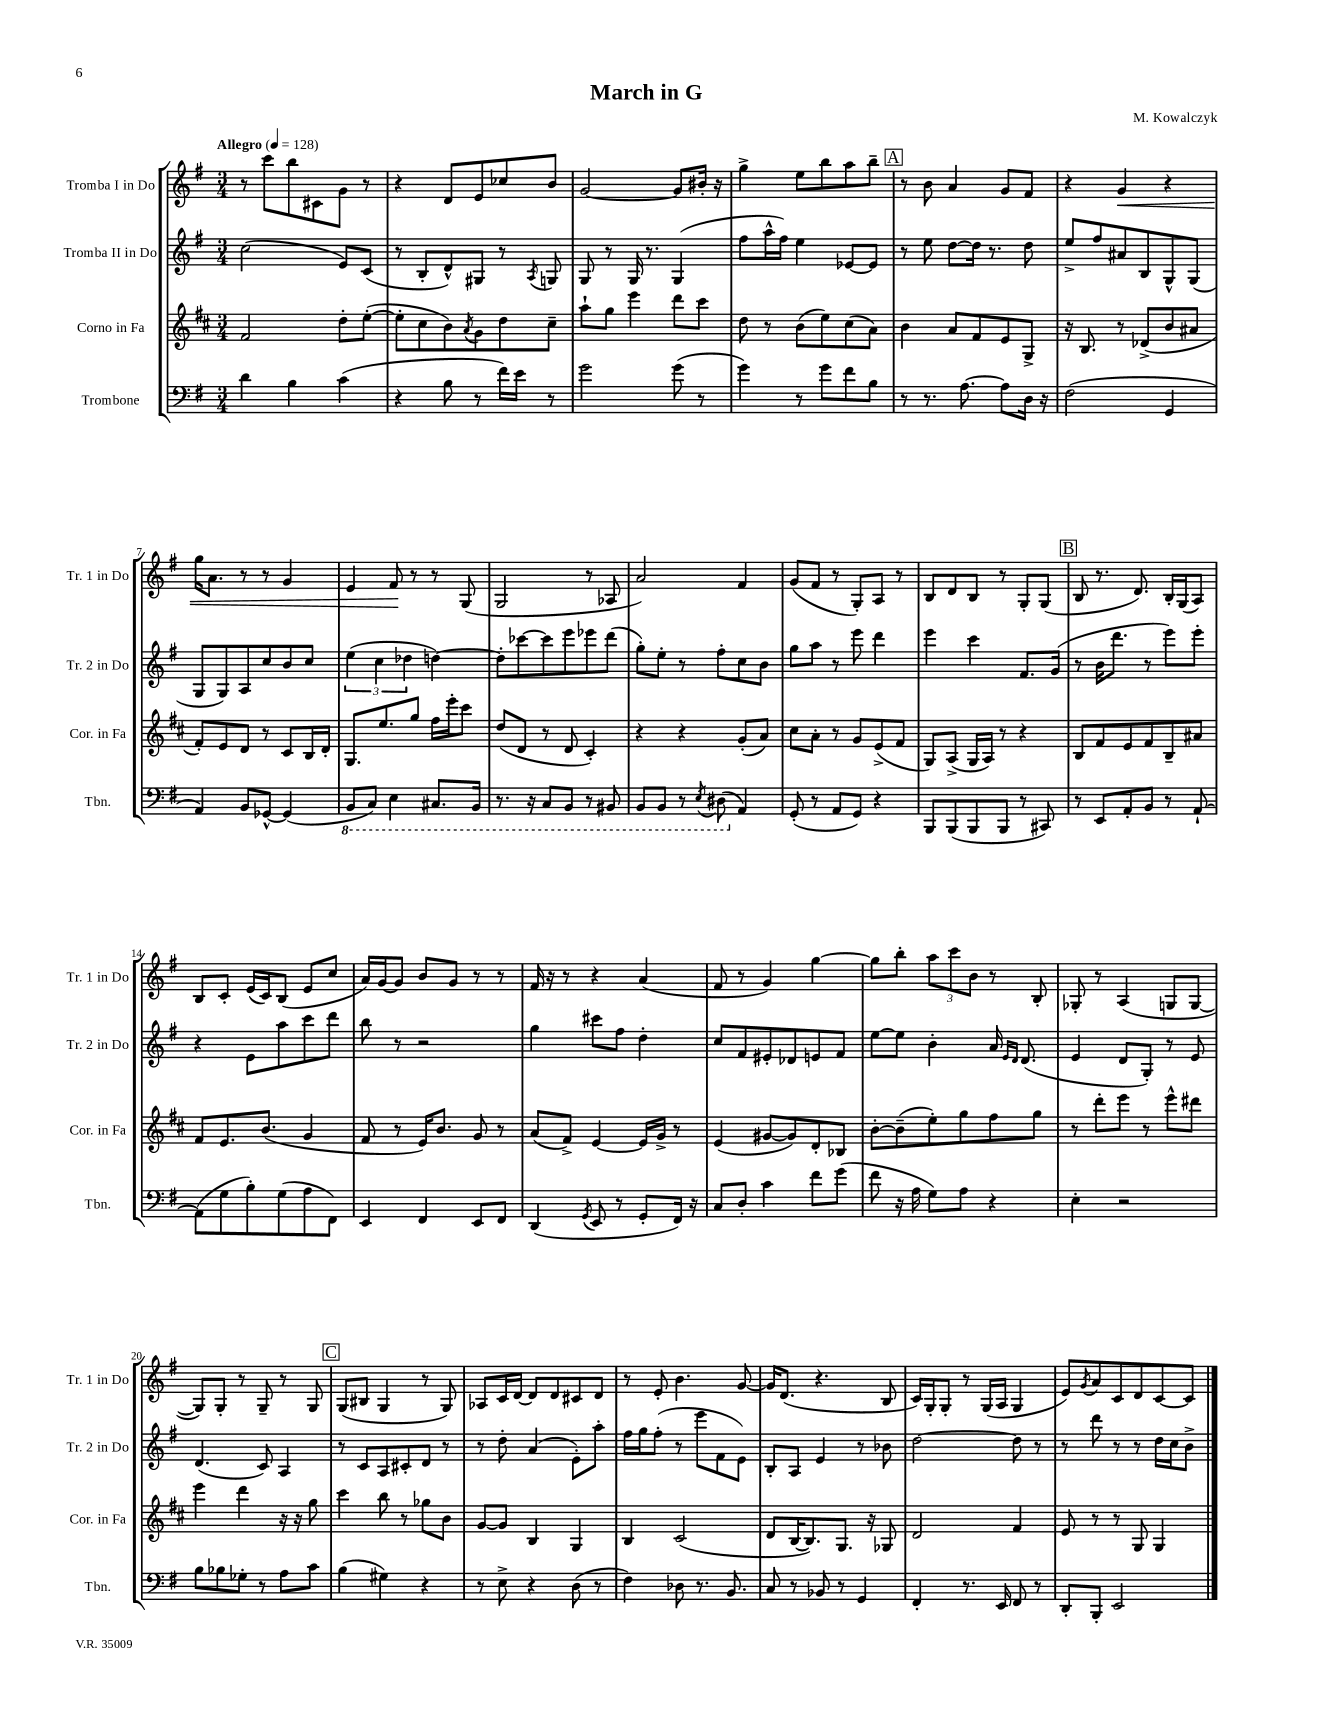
\header { title = "March in G" composer = "M. Kowalczyk" }
<<
\new StaffGroup <<
\new Staff = "s0" \with { instrumentName = "Tromba I in Do" shortInstrumentName = "Tr. 1 in Do" } {
    \clef treble \key g \major \numericTimeSignature \time 3/4 \tempo "Allegro" 4 = 128
    r8 c'''8 b''8 cis'8 g'8 r8 |
    r4 d'8 e'8 ces''8 b'8 |
    g'2~ g'8 bis'16-. r16 |
    g''4-> e''8 b''8 a''8 b''8-- |
    \mark \markup { \box "A" } r8 b'8 a'4 g'8 fis'8 |
    r4 g'4\< r4 |
    g''16 a'8. r8 r8 g'4 |
    e'4 fis'8\! r8 r8 g8( |
    g2 r8 aes8 |
    a'2) fis'4 |
    g'8( fis'8 r8 g8-.) a8 r8 |
    b8 d'8 b8 r8 g8-. g8( |
    \mark \markup { \box "B" } b8 r8. d'8.) b16-. g16( a8) |
    b8 c'8-. e'16( c'16) b8( e'8 c''8 |
    a'16) g'16~ g'8 b'8 g'8 r8 r8 |
    fis'16 r16 r8 r4 a'4( |
    fis'8 r8 g'4) g''4~ |
    g''8 b''8-. \tuplet 3/2 { a''8 c'''8 b'8 } r8 b8-. |
    ges8-. r8 a4( g8 g8~ |
    g8) g8-. r8 g8-- r8 g8 |
    \mark \markup { \box "C" } g8( bis8 g4 r8 g8) |
    aes8 c'16 d'16~ d'8 d'8 cis'8 d'8 |
    r8 e'8-. b'4. g'8~ |
    g'16 d'8.( r4. b8 |
    c'16) g16-. g8-. r8 g16( a16 g4 |
    e'8) \acciaccatura { g'8 } a'8 c'8 d'8 c'8~ c'8 \bar "|." |
}
\new Staff = "s1" \with { instrumentName = "Tromba II in Do" shortInstrumentName = "Tr. 2 in Do" } {
    \clef treble \key g \major \numericTimeSignature \time 3/4
    c''2( e'8) c'8( |
    r8 b8-. d'8-^) gis8 r8 \acciaccatura { a8 } g8 |
    g8 r8 g16 r8. g4( |
    fis''8 a''16-^ fis''16) e''4 ees'8~ ees'8 |
    \mark \markup { \box "A" } r8 e''8 d''8~ d''16 r8. d''8 |
    e''8-> fis''8 ais'8 b8 g8-^ g8( |
    g8 g8) a8 c''8 b'8 c''8 |
    \tuplet 3/2 { e''4( c''4 des''4 } d''4~) |
    d''8-. ces'''8~ ces'''8 e'''8 ees'''8 d'''8( |
    g''8-.) e''8-. r8 fis''8-. c''8 b'8 |
    g''8 a''8 r8 e'''8 d'''4 |
    e'''4 c'''4 fis'8. g'16( |
    \mark \markup { \box "B" } r8 b'16 d'''8. r8 e'''8) e'''8-. |
    r4 e'8 a''8 c'''8 d'''8 |
    b''8 r8 r2 |
    g''4 cis'''8 fis''8 d''4-. |
    c''8 fis'8 eis'8-. des'8 e'8 fis'8 |
    e''8~ e''8 b'4-. a'16 \grace { e'16 d'16 } d'8.( |
    e'4 d'8 g8-.) r8 e'8 |
    d'4.( c'8) a4 |
    \mark \markup { \box "C" } r8 c'8 a8 cis'8-. d'8 r8 |
    r8 d''8-. a'4( e'8-.) a''8-. |
    fis''16 g''16 fis''8-.( r8 e'''8 fis'8 e'8) |
    b8-. a8 e'4 r8 bes'8 |
    d''2~ d''8 r8 |
    r8 d'''8 r8 r8 d''16 c''16 b'8-> \bar "|." |
}
\new Staff = "s2" \with { instrumentName = "Corno in Fa" shortInstrumentName = "Cor. in Fa" } {
    \clef treble \key d \major \numericTimeSignature \time 3/4
    fis'2 d''8-. e''8~-.( |
    e''8-. cis''8 b'8) \acciaccatura { a'8 } g'8 d''8 cis''8-- |
    a''8-! g''8 e'''4 d'''8 cis'''8 |
    d''8 r8 b'8( e''8) cis''8( a'8) |
    \mark \markup { \box "A" } b'4 a'8 fis'8 e'8 g8-> |
    r16 b8. r8 des'8->( b'8 ais'8 |
    fis'8-.) e'8 d'8 r8 cis'8 b16 d'16-. |
    g8. e''8. g''8 fis''16 e'''16-. cis'''8 |
    d''8( d'8 r8 d'8 cis'4-.) |
    r4 r4 g'8-.( a'8) |
    cis''8 a'8-. r8 g'8 e'8->( fis'8 |
    g8) a8->( g16 a16) r8 r4 |
    \mark \markup { \box "B" } b8 fis'8 e'8 fis'8 b8-- ais'8 |
    fis'8 e'8. b'8.( g'4 |
    fis'8 r8 e'16) b'8. g'8 r8 |
    a'8( fis'8->) e'4~ e'16 g'16-> r8 |
    e'4( gis'8~ gis'8) d'8-. bes8 |
    b'8~-. b'8--( e''8-.) g''8 fis''8 g''8 |
    r8 d'''8-. e'''8 r8 e'''8-^ dis'''8 |
    e'''4 d'''4 r16 r16 g''8 |
    \mark \markup { \box "C" } cis'''4 b''8 r8 ges''8 b'8 |
    g'8~ g'8 b4 g4 |
    b4 cis'2( |
    d'8 b16~ b8.) g8. r16 ges8 |
    d'2 fis'4 |
    e'8 r8 r8 g8 g4 \bar "|." |
}
\new Staff = "s3" \with { instrumentName = "Trombone" shortInstrumentName = "Tbn." } {
    \clef bass \key g \major \numericTimeSignature \time 3/4
    d'4 b4 c'4( |
    r4 b8 r8 fis'16) e'16 r8 |
    g'2 g'8( r8 |
    g'4) r8 g'8 fis'8 b8 |
    \mark \markup { \box "A" } r8 r8. a8.~ a8 d16 r16 |
    fis2( g,4 |
    a,4) b,8 ges,8~-^ ges,4( |
    \ottava #-1 b,,8 c,8) e,4 cis,8. b,,16 |
    r8. r16 c,8 b,,8 r8 bis,,8 |
    b,,8 b,,8 r8 \acciaccatura { e,8 } dis,8( \ottava #0 a,4) |
    g,8-.( r8 a,8 g,8) r4 |
    b,,8 b,,8( b,,8 b,,8 r8 cis,8) |
    \mark \markup { \box "B" } r8 e,8 a,8-. b,8 r8 a,8~-! |
    a,8( g8 b8-.) g8( a8 fis,8) |
    e,4 fis,4 e,8 fis,8 |
    d,4( \acciaccatura { g,8 } e,8 r8 g,8-. fis,16) r16 |
    c8 d8-. c'4 fis'8 g'8( |
    fis'8 r16 a16 g8) a8 r4 |
    e4-. r2 |
    b8 bes8 ges8-. r8 a8 c'8 |
    \mark \markup { \box "C" } b4( gis4) r4 |
    r8 e8-> r4 d8( r8 |
    fis4) des8 r8. b,8. |
    c8 r8 bes,8 r8 g,4 |
    fis,4-. r8. e,16 fis,8 r8 |
    d,8-. b,,8-. e,2 \bar "|." |
}
>>
>>
